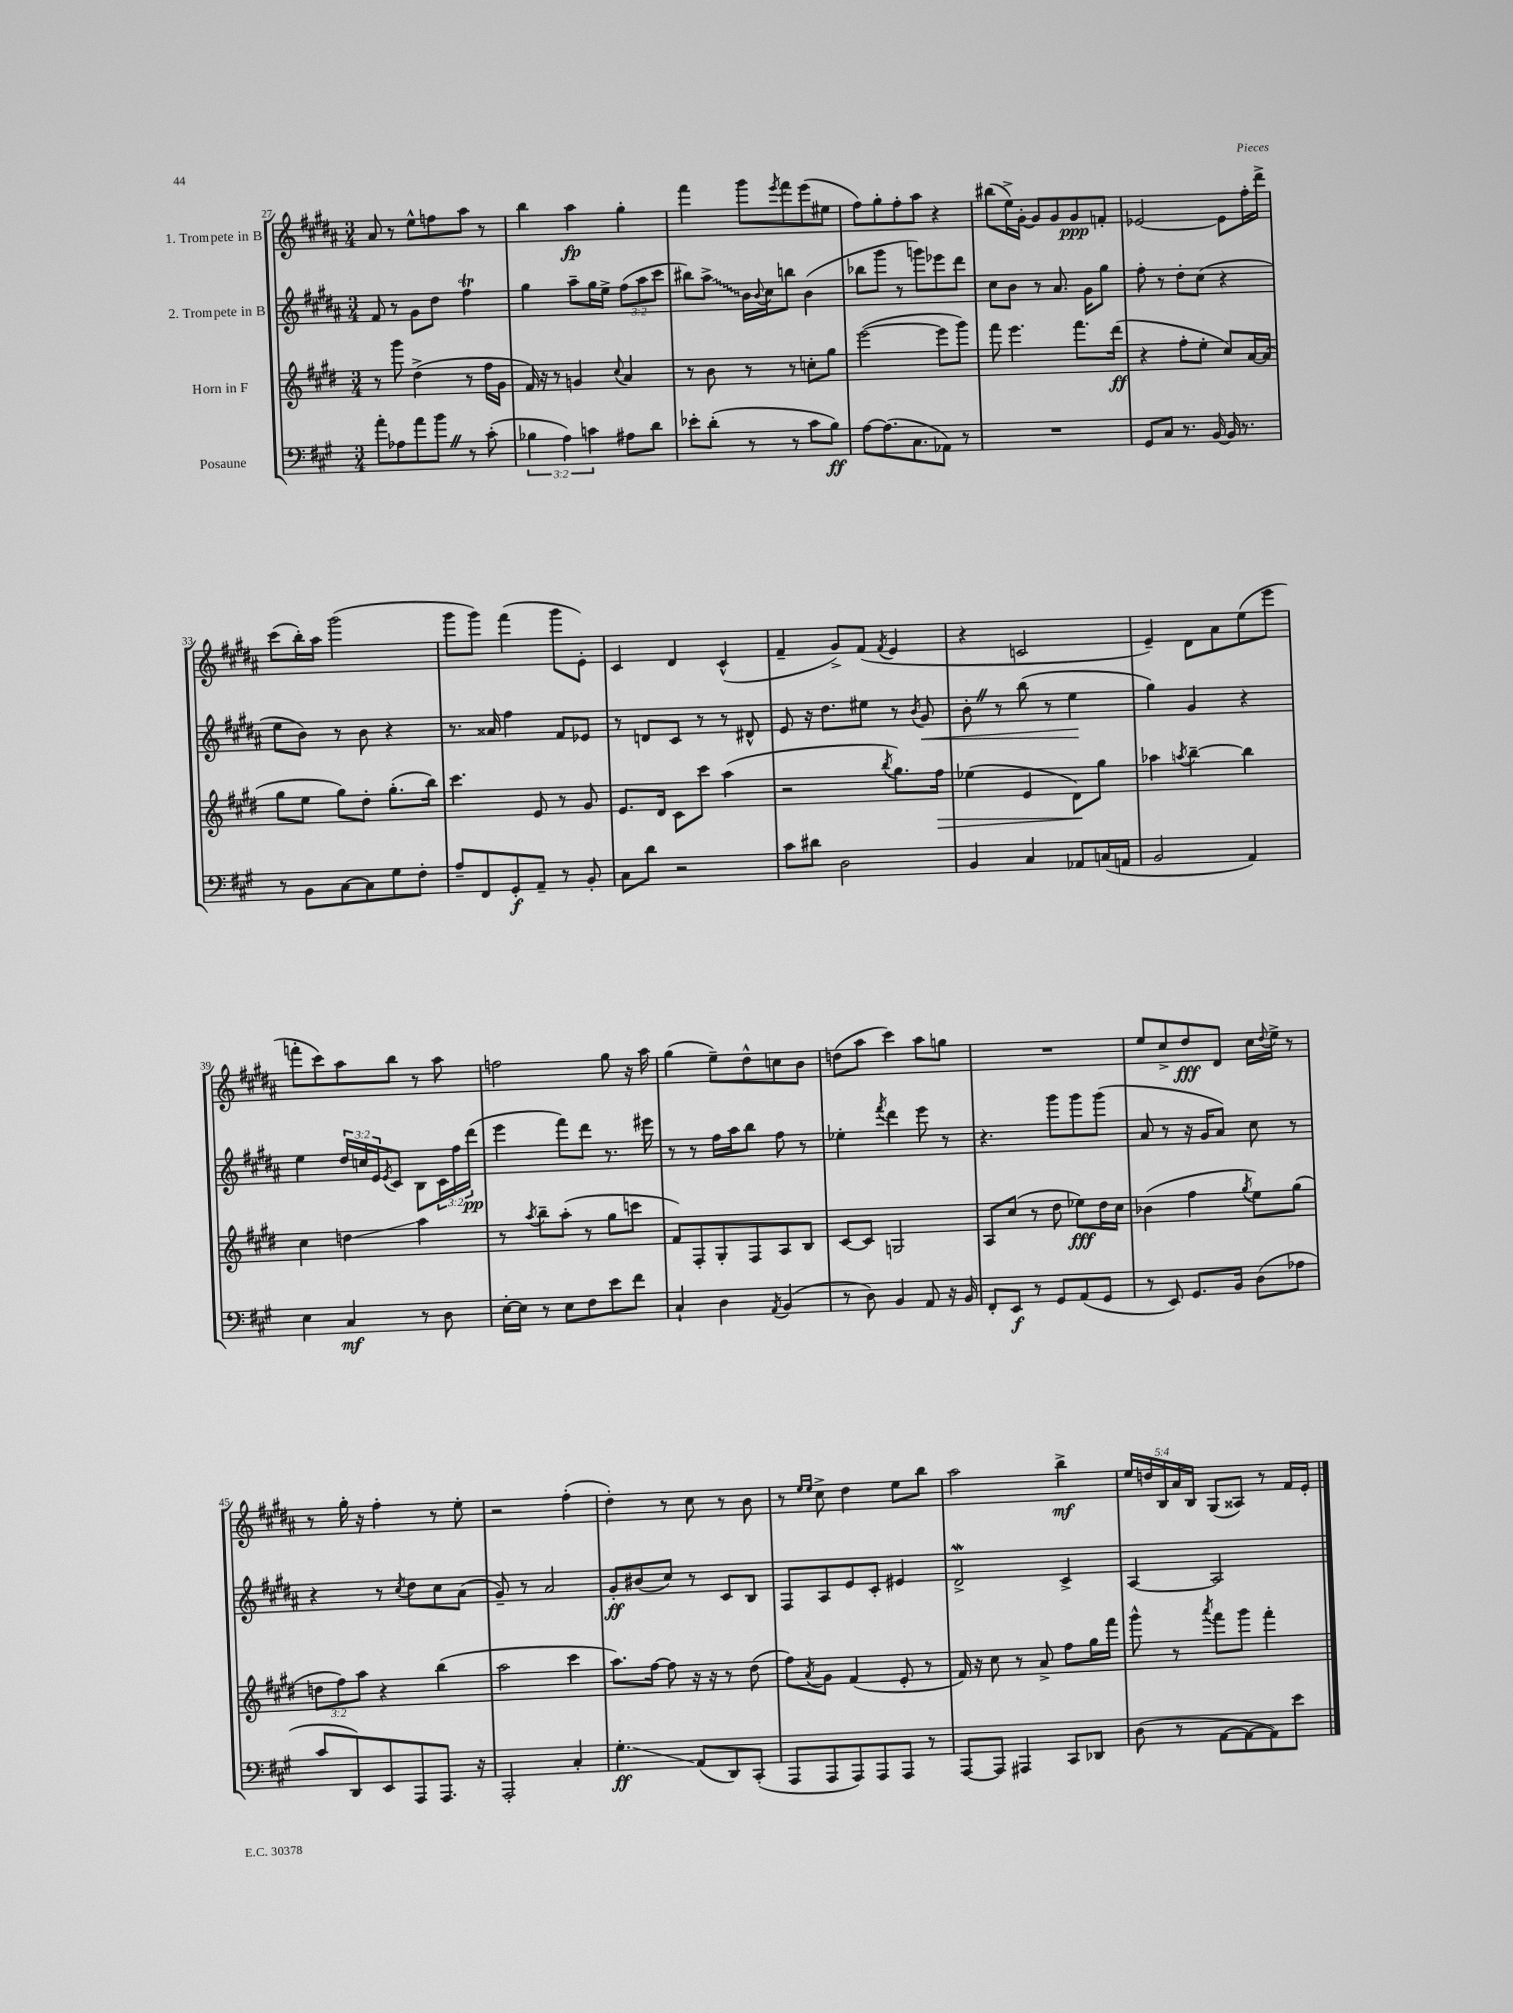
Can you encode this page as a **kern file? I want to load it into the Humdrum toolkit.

**kern	**kern	**kern	**kern
*staff4	*staff3	*staff2	*staff1
*clefF4	*clefG2	*clefG2	*clefG2
*k[f#c#g#]	*k[f#c#g#d#]	*k[f#c#g#d#a#]	*k[f#c#g#d#a#]
*M3/4	*M3/4	*M3/4	*M3/4
8a'	8r	8f#	8a#
8A-	8ggg#	8r	8r
8a	(4dd#^	8g#	8ee^^
8b	.	8dd#	8ff
8r	8r	4ff#	8aa#
(8c#'	16ff#	.	8r
.	16g#	.	.
=	=	=	=
6B-	16f#)	4gg#	4bb
.	16r	.	.
.	8r	.	.
6A)	.	.	.
.	4g	8aa#~	4aa#
6c	.	.	.
.	.	16gg#	.
.	.	16ee^	.
.	8qqcc#	.	.
8A#	4a	(12ff#	4gg#'
.	.	12aa#	.
8d	.	.	.
.	.	12ccc#	.
=	=	=	=
8e-'	8r	8bb#)	4fff#
(8d'	8b	8aa#^	.
8r	8r	16b	8ggg#
.	.	8qqb	.
.	.	16cc#	.
.	.	.	8qeee
8r	8r	8bb	8fff#
8c#	8cc'	(4b	(8eee
8B)	8gg#	.	8ee#
=	=	=	=
[8A	([2eee	8bb-	8ff#)
(8.A]	.	8ggg#	8gg#'
.	.	8r	8ff#'
8.C#	.	.	.
.	.	8ggg)	8aa#
8AA-)	8eee]	8eee-	4r
8r	8ggg#)	8ddd#	.
=	=	=	=
2.r	8fff#	8cc#	(8bb#
.	4.eee	8b	16ee^)
.	.	.	[16g#'
.	.	8r	8g#]
.	.	8.a#	8g#
.	8.fff#	.	8g#
.	.	16g#	.
.	.	8gg#	8f'
.	(16ddd#	.	.
=	=	=	=
8GG#	4r	8ff#'	[2e-
8C#	.	8r	.
8.r	8ff#'	8dd#'	.
.	8ee'	(8cc#	.
[16BB	.	.	.
16BB]	8cc#)	4r	8e-]
8.r	.	.	.
.	[16a	.	16ff#'
.	(16a]	.	16ddd#^
=	=	=	=
8r	8gg#	8ee	(8ccc#
8BB	8ee	8b)	16bb')
.	.	.	16aa#
[8C#	8gg#)	8r	(2ggg#
8C#]	8dd#'	8b	.
8G#	(8.gg#'	4r	.
8F#'	.	.	.
.	16bb)	.	.
=	=	=	=
8A~	4.ccc#	8.r	8ggg#
8FF#	.	.	8ggg#)
.	.	16a##	.
8GG#'	.	4ff#	(4fff#
8AA~	8e	.	.
8r	8r	8f#	8ggg#
8BB'	8g#	8e-	8e')
=	=	=	=
8C#	8.e	8r	4c#
8d	.	8d	.
.	16d#	.	.
2r	8c#	8c#	4d#
.	8ccc#	8r	.
.	(4aa	8r	(4c#^^
.	.	8d#^^	.
=	=	=	=
8c#	2r	8e	4f#~
8d#	.	16r	.
.	.	8.dd#	.
2D	.	.	8g#^)
.	.	8ee#	(8f#
.	8qbb	.	8qf#
.	8.gg#)	8r	4e
.	.	8qb	.
.	.	8g#	.
.	16ff#	.	.
=	=	=	=
4BB	(4ee-	8b'	4r
.	.	8r	.
4C#	4e	(8bb	2c
.	.	8r	.
8AA-	8d#)	4ee	.
(16C	8gg#	.	.
16AA	.	.	.
=	=	=	=
2BB	4aa-	4gg#)	4e~)
.	8qaa	.	.
.	[4bb~	4g#	8d#
.	.	.	8a#
4AA)	4bb]	4r	(8ee
.	.	.	8eee
=	=	=	=
4E	4cc#	4ee	8fff'
.	.	.	8ccc#)
4C#	4dd	24dd#	8aa#
.	.	24cc	.
.	.	24e	.
.	.	8qe	.
.	.	8c#	8bb
8r	4aa	8B	8r
8D	.	24c#	8aa#
.	.	24ff#	.
.	.	(24ddd#	.
=	=	=	=
[16E'	8r	4eee	2ff
16E]	.	.	.
.	8qaa	.	.
8r	8bb~	.	.
8E	(8aa'	8fff#)	.
8F#	8r	8ddd#	.
8e	8gg#	8.r	8gg#
8f#	8ccc	.	16r
.	.	16eee#	16aa#
=	=	=	=
4C#`	8f#)	8r	(4gg#
.	8F#'	8r	.
4D	8G#'	16ff#	8ee~)
.	.	16aa#	.
.	8F#	8bb	8dd#^^
8qAA	.	.	.
(4BB	8A	8ff#	8cc
.	8B	8r	8b
=	=	=	=
8r	[8c#	4ee-'	(8dd
8D)	8c#]	.	8aa#
.	.	8qfff#	.
4BB	2G	4ddd#	4ccc#)
8AA	.	8eee	8aa#
16r	.	8r	8gg
16BB	.	.	.
=	=	=	=
8FF#'	8A	4.r	2.r
8EE	(8cc#	.	.
8r	8r	.	.
8GG#	8dd#	8ggg#	.
(8AA	8ee-)	8ggg#	.
8GG#	16dd#	(8ggg#	.
.	16cc#	.	.
=	=	=	=
8r	(4b-	8a#	8ee
8EE)	.	8r	8cc#^
8.GG#	4ff#	16r	8dd#
.	.	16g#	.
.	.	8a#)	8d#
16BB	.	.	.
.	8qgg#	.	.
(8D	8ee)	8cc#	16cc#
.	.	.	8qqdd#
.	.	.	16ee^
8A-	(8gg#	8r	8r
=	=	=	=
8c#	12dd	4r	8r
.	12ff#)	.	.
8DD)	.	.	16gg#'
.	12aa	.	.
.	.	.	16r
8EE	4r	8r	4ff#'
.	.	8qcc#	.
8AAA	.	8dd#	.
8.AAA	(4bb	8cc#	8r
.	.	(8a#	8ee'
16r	.	.	.
=	=	=	=
2AAA'	2aa	8g#~)	2r
.	.	8r	.
.	.	2a#	.
4C#'	4ccc#	.	(4ff#'
=	=	=	=
4.G#'	8.aa)	8g#'	4dd#')
.	.	(8b#	.
.	[16ff#	.	.
.	8ff#]	8cc#)	8r
(8AA	16r	8r	8cc#
.	16r	.	.
8DD)	8r	8c#	8r
(8CC#'	(8dd#	8B	8b
=	=	=	=
8AAA	8ff#)	8F#	8r
.	.	.	16qqee
.	8qa	.	16qqee
8AAA	8g#	8A#	8cc#^
8AAA)	(4f#	8e	4dd#
8AAA	.	8c#'	.
8AAA	8e'	4e#	8ee
8r	8r	.	8bb
=	=	=	=
[8AAA	16f#)	2d#^	2aa#
.	16r	.	.
8AAA]	8cc#	.	.
4AAA#	8r	.	.
.	8a^	.	.
8CC#	8ff#	4c#^	4bb^
8DD-	16gg#	.	.
.	16fff#	.	.
=	=	=	=
(8D	8ggg#^^	[4A#	20ee
.	.	.	20dd
.	.	.	20B
8r	8r	.	.
.	.	.	20a#
.	.	.	20B
.	8qaaa	.	.
[8AA	8fff#	2A#]	(8G#
8AA_	8ggg#	.	8A##)
8AA])	4fff#'	.	8r
8e	.	.	16f#
.	.	.	16e'
==	==	==	==
*-	*-	*-	*-
